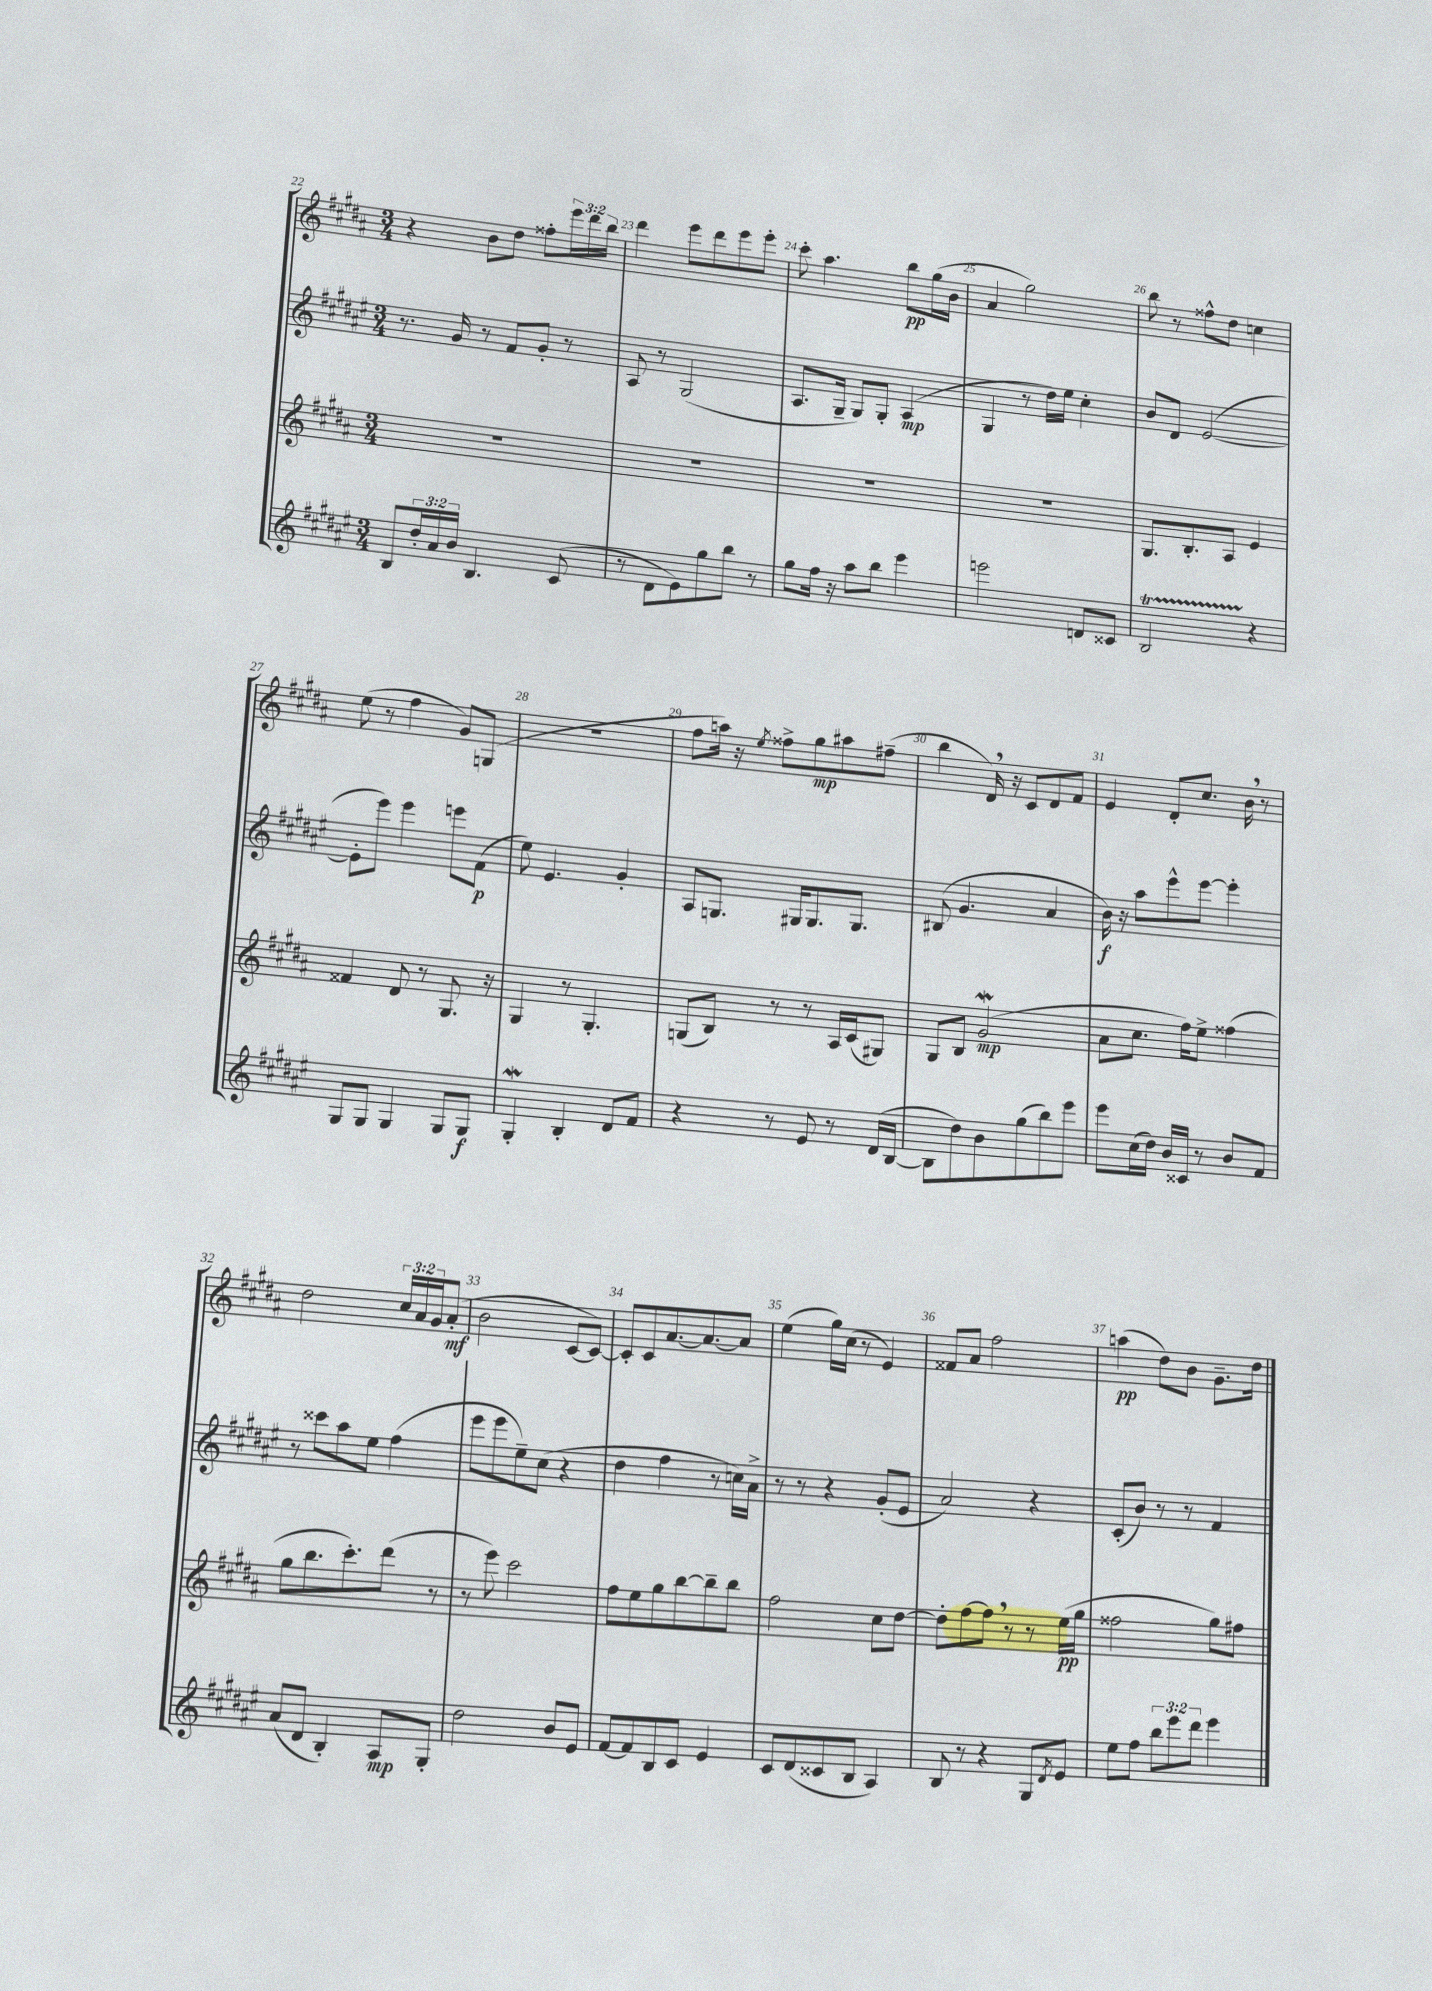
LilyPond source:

<<
\new StaffGroup <<
\new Staff = "s0" {
    \clef treble \key b \major \numericTimeSignature \time 3/4 \override Staff.TupletNumber.text = #tuplet-number::calc-fraction-text
    r4 b'8 dis''8 fisis''8-. \tuplet 3/2 { e'''16 dis'''16 b''16 } |
    dis'''4 e'''8 dis'''8 e'''8 e'''8-. |
    cis'''8-. ais''4. b''8\pp gis''16( b'16 |
    ais'4 gis''2) |
    b''8 r8 fisis''8-^ dis''8 c''4 |
    e''8( r8 fis''4 gis'8) g8( |
    R2. |
    fis''8 a''16) r16 \acciaccatura { e''8 } fisis''8-> gis''8\mp ais''8 fis''8--( |
    b''4 dis'16) \breathe r16 cis'8 dis'8 fis'8 |
    e'4 dis'8-. cis''8. b'16 \breathe r8 |
    dis''2 \tuplet 3/2 { cis''16 ais'16 gis'16 } ais'8-.\mf( |
    b'2 cis'8~ cis'8~) |
    cis'8-. cis'8 ais'8.~ ais'8.~ ais'8 |
    e''4( gis''16) cis''16( r8 e'4) |
    fisis'8 ais'8 fis''2 |
    a''4\pp( dis''8) b'8 gis'8.-- dis''16 \bar "|." |
}
\new Staff = "s1" {
    \clef treble \key fis \major \numericTimeSignature \time 3/4
    r8. gis'16 r8 fis'8 gis'8-. r8 |
    ais8 r8 gis2( |
    ais8. gis16-- gis8) gis8-. ais4\mp( |
    gis4 r8 dis''16) eis''16 cis''4-. |
    b'8 dis'8 eis'2~( |
    eis'8-. eis'''8) eis'''4 e'''8 fis'8\p( |
    eis''8) eis'4. gis'4-. |
    ais8 g8. gis16 gis8. gis8. |
    bis8( gis'4. ais'4 |
    b'16\f) r16 ais''8 eis'''8-^ eis'''8~ eis'''4-. |
    r8 cisis'''8 ais''8 eis''8 fis''4( |
    eis'''8 eis'''8 eis''8--) cis''8( r4 |
    dis''4 fis''4 r8 c''16) ais'16-> |
    r8 r8 r4 gis'8-.( eis'8 |
    ais'2) r4 |
    cis'8-.( b'8) r8 r8 fis'4 \bar "|." |
}
\new Staff = "s2" {
    \clef treble \key b \major \numericTimeSignature \time 3/4
    R2. |
    R2. |
    R2. |
    R2. |
    gis8. b8.-. ais8 e'4 |
    fisis'4 dis'8 r8 gis8. r16 |
    gis4 r8 gis4.-. |
    g8( b8) r8 r8 ais16 cis'16( gis8) |
    gis8 b8 gis'2\mordent\mp( |
    ais'8 cis''8. fis''16) e''8-> fisis''4( |
    gis''8 b''8. cis'''8.-.) dis'''8( r8 |
    r8 e'''8) cis'''2 |
    fis''8 e''8 gis''8 b''8~ b''8-- b''8 |
    fis''2 cis''8 dis''8~ |
    dis''8-. fis''8~ fis''8 \breathe r8 r8 e''16\pp( gis''16 |
    fisis''2 gis''8) fis''8 \bar "|." |
}
\new Staff = "s3" {
    \clef treble \key fis \major \numericTimeSignature \time 3/4 \override Staff.TupletNumber.text = #tuplet-number::calc-fraction-text
    b8 \tuplet 3/2 { dis''16-. ais'16 b'16 } b4. cis'8( |
    r8 dis'8 eis'8) gis''8 b''8 r8 |
    gis''8 fis''16 r16 ais''8 b''8 eis'''4 |
    e'''2 d'8 cisis'8 |
    b2\startTrillSpan r4\stopTrillSpan |
    gis8 gis8 gis4 gis8 gis8\f |
    gis4-.\mordent b4-. dis'8 fis'8 |
    r4 r8 eis'8 r8 dis'16( b16~ |
    b8 dis''8) b'8 gis''8( b''8) eis'''8 |
    eis'''8 cis''16( dis''16) b'16 cisis'16 r8 b'8 fis'8 |
    ais'8( dis'8 b4-.) ais8\mp gis8-. |
    dis''2 b'8 eis'8 |
    fis'8~ fis'8 b8 cis'8 eis'4 |
    cis'8 dis'8( cisis'8 b8 ais4) |
    b8 r8 r4 gis8 \acciaccatura { dis'8 } eis'8 |
    eis''8 fis''8 \tuplet 3/2 { b''8 eis'''8 dis'''8 } eis'''4 \bar "|." |
}
>>
>>
\layout { \context { \Score currentBarNumber = #22 \override BarNumber.break-visibility = ##(#f #t #t) barNumberVisibility = #all-bar-numbers-visible } }
